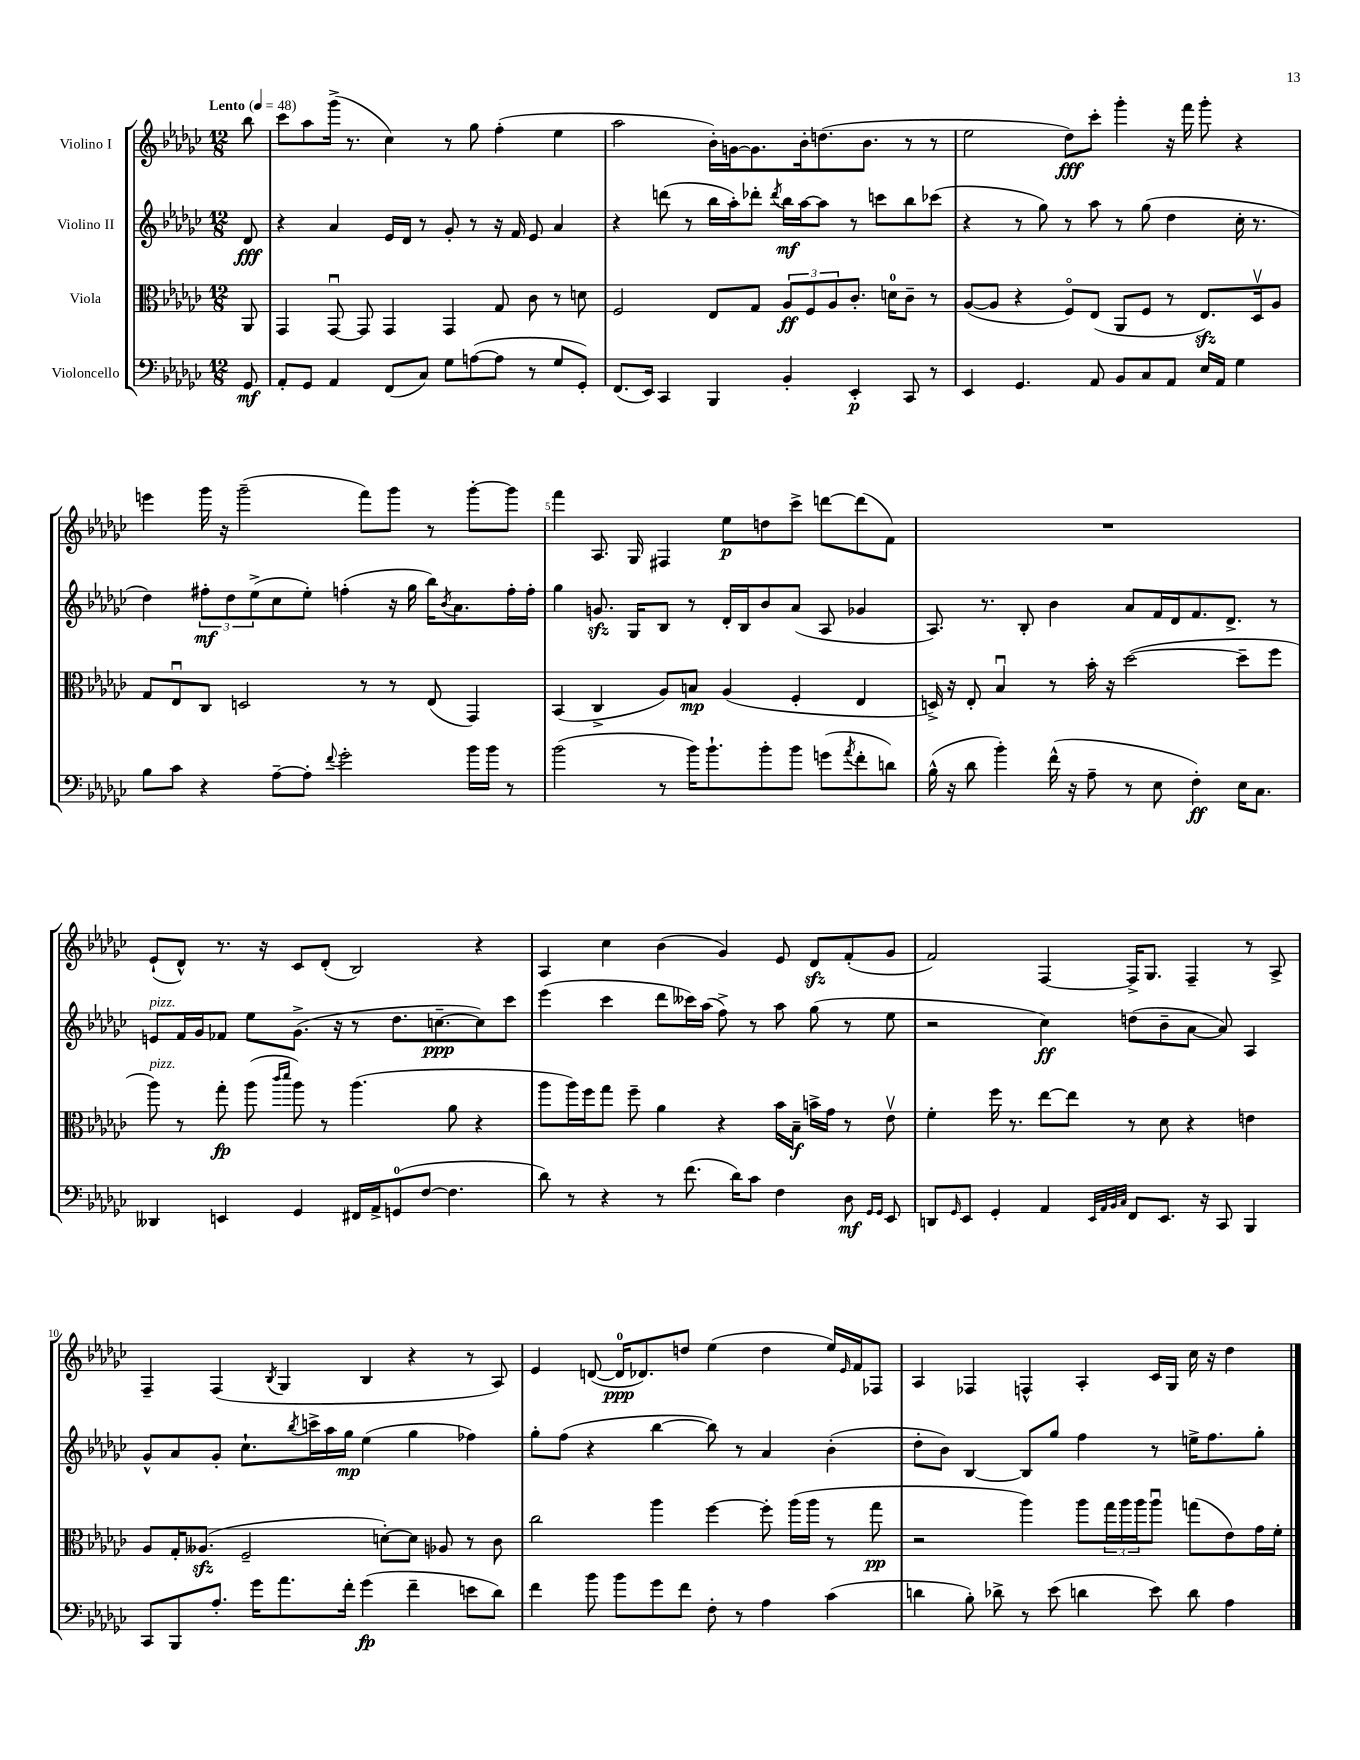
<<
\new StaffGroup <<
\new Staff = "s0" \with { instrumentName = "Violino I" } {
    \clef treble \key ges \major \numericTimeSignature \time 12/8 \partial 8 \tempo "Lento" 4 = 48
    bes''8 |
    ces'''8 aes''8 ges'''16->( r8. ces''4) r8 ges''8 f''4-.( ees''4 |
    aes''2 bes'16-.) g'16~ g'8. bes'16-. d''8.( bes'8. r8 r8 |
    ees''2 des''8\fff) ces'''8-. ges'''4-. r16 f'''16 ges'''8-. r4 |
    e'''4 ges'''16 r16 ges'''2--( f'''8) ges'''8 r8 ges'''8~-. ges'''8 |
    f'''4 aes8. ges16 fis4 ees''8\p d''8 ces'''8-> d'''8~ d'''8( f'8) |
    R1. |
    ees'8-!( des'8-^) r8. r16 ces'8 des'8-.( bes2) r4 |
    aes4 ces''4 bes'4( ges'4) ees'8 des'8\sfz f'8-.( ges'8 |
    f'2) f4~ f16-> ges8. f4-- r8 aes8-> |
    f4-- f4( \acciaccatura { bes8 } ges4 bes4 r4 r8 aes8) |
    ees'4 d'8~( d'16-0\ppp des'8.) d''8 ees''4( d''4 ees''16) \grace { ees'16 } f'16 fes8 |
    aes4 fes4 f4-^ aes4-. ces'16 ges16 ces''16 r16 des''4 \bar "|." |
}
\new Staff = "s1" \with { instrumentName = "Violino II" } {
    \clef treble \key ges \major \numericTimeSignature \time 12/8 \partial 8
    des'8\fff |
    r4 aes'4 ees'16 des'16 r8 ges'8-. r8 r16 f'16 ees'8 aes'4 |
    r4 d'''8( r8 bes''16 aes''16-.) des'''8-. \acciaccatura { des'''8 } bes''16\mf aes''16~ aes''8 r8 c'''8 bes''8 ces'''8( |
    r4 r8 ges''8) r8 aes''8 r8 ges''8( des''4 ces''16-. r8. |
    des''4) \tuplet 3/2 { fis''8-.\mf des''8 ees''8->( } ces''8 ees''8-.) f''4-.( r16 ges''16 bes''16) \acciaccatura { bes'8 } aes'8. f''16-. f''16-. |
    ges''4 g'8.\sfz ges16 bes8 r8 des'16-. bes16 bes'8 aes'8( aes8 ges'4 |
    aes8.) r8. bes8-. bes'4 aes'8 f'16 des'16 f'8. des'8.-> r8 |
    e'8^\markup { \italic "pizz." } f'16 ges'16 fes'8 ees''8 ges'8.->( r16 r8 des''8. c''8.~--\ppp c''8) ces'''8 |
    ees'''4( ces'''4 des'''8 ceses'''16) aes''16( f''8->) r8 aes''8 ges''8( r8 ees''8 |
    r2 ces''4\ff) d''8( bes'8-- aes'8~ aes'8) aes4 |
    ges'8-^ aes'8 ges'8-. ces''8.-! \acciaccatura { bes''8 } c'''16-> aes''16 ges''16\mp ees''4( ges''4 fes''4) |
    ges''8-. f''8( r4 bes''4~ bes''8) r8 aes'4 bes'4-.( |
    des''8-. bes'8) bes4~ bes8 ges''8 f''4 r8 e''16-> f''8. ges''8-. \bar "|." |
}
\new Staff = "s2" \with { instrumentName = "Viola" } {
    \clef alto \key ges \major \numericTimeSignature \time 12/8 \partial 8
    aes,8 |
    ges,4 ges,8~\downbow ges,8 ges,4 ges,4 ges8 ces'8 r8 d'8 |
    f2 ees8 ges8 \tuplet 3/2 { aes8\ff f8 aes8 } ces'8.-. d'16-0 ces'8-- r8 |
    aes8~( aes8 r4 f8\flageolet) ees8( aes,8 f8 r8 ees8.\sfz) des16\upbow aes8 |
    ges8 ees8\downbow ces8 d2 r8 r8 ees8( ges,4) |
    bes,4( ces4-> aes8) b8\mp aes4( f4-. ees4 |
    d16->) r16 ees8-. bes4\downbow r8 bes'16-. r16 des''2~( des''8-- f''8 |
    aes''8^\markup { \italic "pizz." }) r8 ges''8-.\fp aes''8( \grace { ces'''16 des'''16 } aes''8) r8 aes''4.( aes'8 r4 |
    aes''8 aes''16) f''16 ges''8 f''8-- aes'4 r4 bes'16 bes16--\f b'16-> ges'16 r8 ees'8\upbow |
    f'4-. f''16 r8. ees''8~ ees''8 r8 des'8 r4 e'4 |
    aes8 ges16-. aeses8.\sfz( f2-- d'8~-.) d'8 aes8 r8 ces'8 |
    ces''2 aes''4 f''4~ f''8-. aes''16( aes''16 r8 ges''8\pp |
    r2 aes''4) aes''8 \tuplet 3/2 { ges''16 aes''16 aes''16 } aes''8\downbow g''8( ees'8) ges'16 f'16-. \bar "|." |
}
\new Staff = "s3" \with { instrumentName = "Violoncello" } {
    \clef bass \key ges \major \numericTimeSignature \time 12/8 \partial 8
    ges,8\mf |
    aes,8-. ges,8 aes,4 f,8( ces8) ges8 a8~( a8 r8 ges8 ges,8-.) |
    f,8.( ees,16) ces,4 bes,,4 bes,4-. ees,4-.\p ces,8 r8 |
    ees,4 ges,4. aes,8 bes,8 ces8 aes,8 ees16 aes,16 ges4 |
    bes8 ces'8 r4 aes8~-- aes8-. \appoggiatura { f'8 } ges'2-. bes'16 bes'16 r8 |
    bes'2( r8 bes'16) bes'8.-! bes'8-. bes'8 g'8( \acciaccatura { aes'8 } f'8-. d'8) |
    bes16-^( r16 des'8 bes'4-.) f'16-^( r16 aes8-- r8 ees8 f4-.\ff) ees16 ces8. |
    deses,4 e,4 ges,4 fis,16 aes,16-> g,8-0( f8~ f4. |
    des'8) r8 r4 r8 f'8.( des'16) ces'8 f4 des8\mf \grace { ges,16 ges,16 } ees,8 |
    d,8 \grace { ges,16 } ees,8 ges,4-. aes,4 \grace { ees,32 aes,32 bes,32 ces32 } f,8 ees,8. r16 ces,8 bes,,4 |
    ces,8 bes,,8 aes8.-. ges'16 aes'8. f'16-. ges'4\fp( f'4-- e'8 des'8) |
    f'4 bes'8 bes'8 ges'8 f'8 f8-. r8 aes4 ces'4( |
    d'4 bes8-.) des'8-> r8 ees'8( d'4 ees'8) d'8 aes4 \bar "|." |
}
>>
>>
\layout { \context { \Score \override BarNumber.break-visibility = ##(#f #t #t) barNumberVisibility = #(every-nth-bar-number-visible 5) } }
